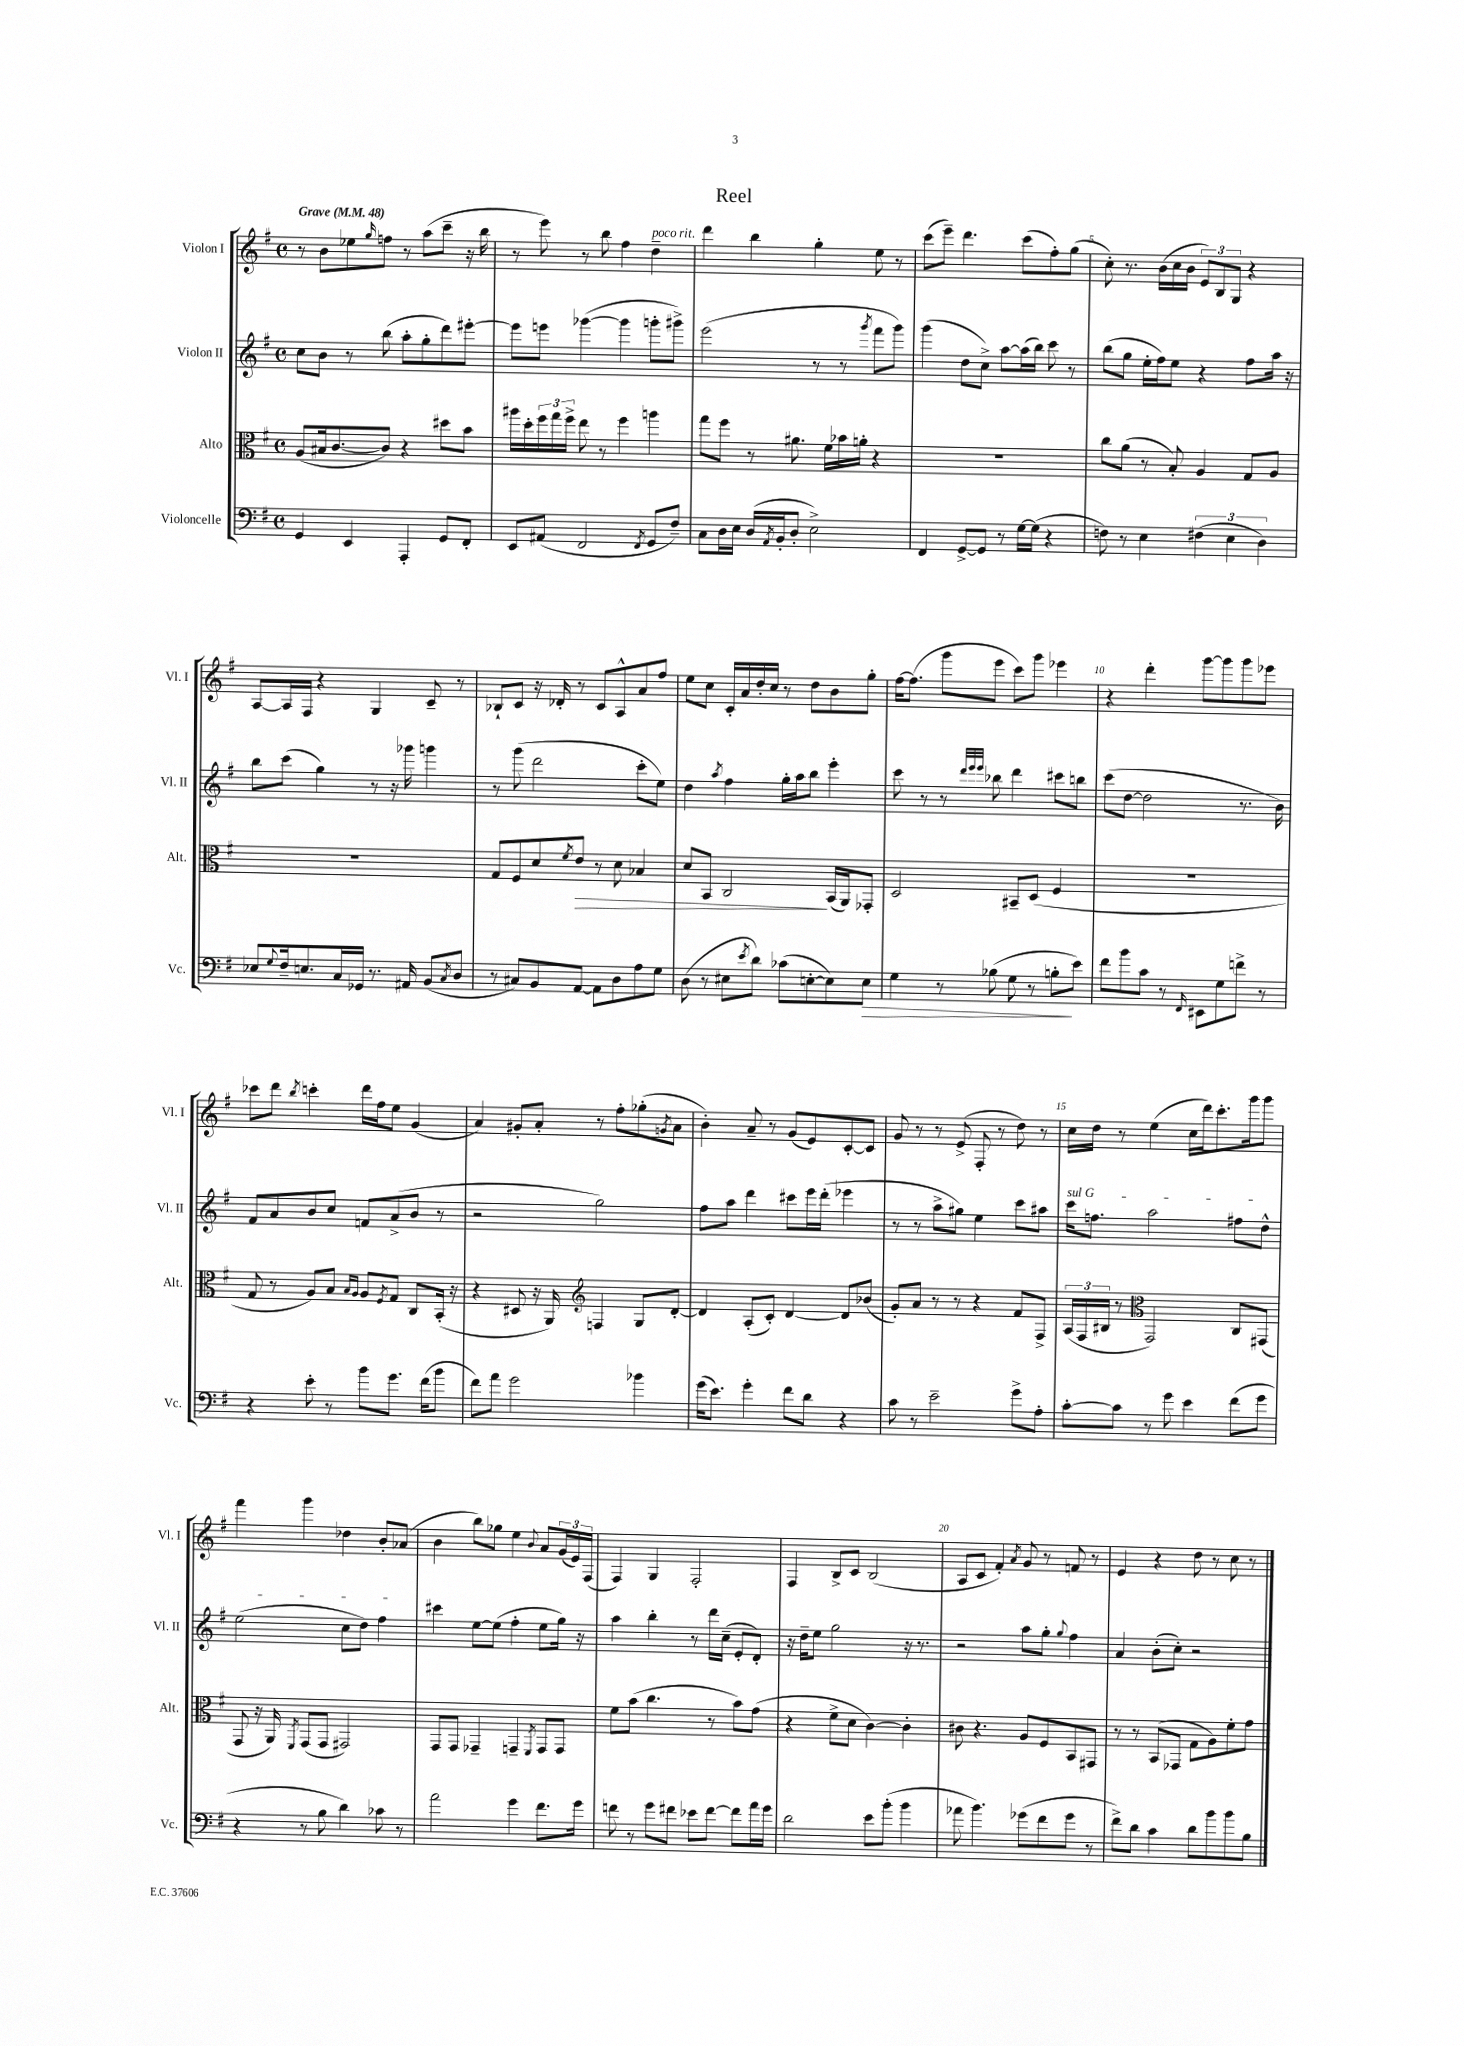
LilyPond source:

\header { title = "Reel" }
<<
\new StaffGroup <<
\new Staff = "s0" \with { instrumentName = "Violon I" shortInstrumentName = "Vl. I" } {
    \clef treble \key g \major \defaultTimeSignature \time 4/4 \tempo "Grave" 4 = 48
    r8 b'8 ees''8 \grace { g''16 } f''8 r8 a''8( c'''8-- r16 b''16 |
    r8 e'''8) r8 b''8 fis''4 d''4--^\markup { \italic "poco rit." } |
    d'''4 b''4 g''4-. e''8 r8 |
    c'''8( e'''8--) d'''4. c'''8( fis''8-.) g''8( |
    c''8-.) r8. b'16( c''16 b'16 \tuplet 3/2 { e'8) b8 g8 } r4 |
    a8~ a16 fis16 r4 g4 c'8-- r8 |
    bes8-! c'8 r16 des'16-. r8 c'8 a8-^ a'8 fis''8 |
    e''8 c''8 c'16-. a'16 d''16-. c''16 r8 d''8 b'8 g''8-. |
    fis''16~ fis''8.( g'''8 e'''8 c'''8) g'''8 ees'''4 |
    r4 d'''4-. g'''8~ g'''8 g'''8 ees'''8 |
    ces'''8 d'''8 \acciaccatura { b''8 } c'''4-. d'''16 fis''16 e''8 g'4( |
    a'4) gis'8-. a'8-. r8 fis''8-. ges''8-.( \acciaccatura { g'8 } a'8 |
    b'4-.) a'8-- r8 g'8( e'8) c'8~-. c'8 |
    g'8 r8 r8 e'8->( fis8-. r8 d''8) r8 |
    c''16 d''16 r8 e''4( c''16 d'''16) c'''8.-. g'''16 g'''8 |
    fis'''4 g'''4 des''4 b'8-. aes'8( |
    b'4 b''8) ges''8 e''4 \appoggiatura { b'8 } a'8 \tuplet 3/2 { g'16( e'16) fis16( } |
    fis4) g4 fis2-. |
    fis4 b8-> c'8 b2( |
    a8 c'8 fis'4-.) \acciaccatura { a'8 } g'8 r8 f'8 r8 |
    e'4 r4 d''8 r8 c''8 r8 \bar "|." |
}
\new Staff = "s1" \with { instrumentName = "Violon II" shortInstrumentName = "Vl. II" } {
    \clef treble \key g \major \defaultTimeSignature \time 4/4
    c''8 b'8 r8 b''8( a''8-. g''8-. d'''8) eis'''8~-. |
    eis'''8 e'''8 ges'''4~( ges'''4 g'''8-. gis'''8->) |
    e'''2( r8 r8 \acciaccatura { g'''8 } fis'''8 g'''8) |
    g'''4( d''8 c''8->) a''8~ a''16( b''16) c'''8 r8 |
    b''8( g''8 e''16-. fis''16) e''8 r4 fis''8 a''16 r16 |
    b''8 c'''8( g''4) r8 r16 ges'''16 g'''4 |
    r8 g'''8( d'''2 c'''8-. e''8) |
    d''4 \acciaccatura { a''8 } fis''4 g''16-. a''16 b''8 e'''4-. |
    c'''8 r8 r8 \grace { d'''32 e'''32 e'''32 } bes''8 d'''4 cis'''8 b''8 |
    c'''8( d''8~ d''2 r8. b'16) |
    fis'8 a'8 b'8 c''8 f'8 a'8->( b'8 r8 |
    r2 g''2) |
    fis''8 a''8 d'''4 cis'''8 e'''16 d'''16-.( ees'''4 |
    r8 r8 a''8-> gis''8) e''4 c'''8 ais''8 |
    \once \override TextSpanner.bound-details.left.text = \markup { \italic "sul G" } c'''16\startTextSpan f''8. a''2 fis''8 d''8-^ |
    e''2( c''8 d''8) fis''4\stopTextSpan |
    cis'''4 e''8~ e''8( fis''4-. e''8 g''16) r16 |
    a''4 b''4-. r8 d'''16 c''16--( e'8-. d'8-.) |
    r16 d''16-- e''8 g''2 r16 r8. |
    r2 a''8 g''8-. \appoggiatura { g''8 } fis''4 |
    a'4 b'8-.( c''8-.) r2 \bar "|." |
}
\new Staff = "s2" \with { instrumentName = "Alto" shortInstrumentName = "Alt." } {
    \clef alto \key g \major \defaultTimeSignature \time 4/4
    a8( bis16 c'8.~ c'8) r4 dis''8 b'8 |
    ais''16 d''16-. \tuplet 3/2 { fis''16 g''16 fis''16-> } e''8 r8 fis''4 a''4 |
    g''8 fis''8 r8 ais'8. fis'16 bes'16 a'16-. r4 |
    R1 |
    c''8 a'8( r8 b8-.) a4 g8 a8 |
    R1 |
    g8 fis8 d'8 \acciaccatura { fis'8 } e'8\> r8 d'8 bes4 |
    d'8 b,8 c2\! b,16( a,16) ges,8-. |
    d2 bis,8-- d8( fis4 |
    R1 |
    g8 r8 a8) b8 \grace { b16 a16 } a8 \acciaccatura { fis8 } g8 c8 b,16-.( r16 |
    r4 dis8 r16 a,16) \clef treble f4 g8 d'8~-. |
    d'4 a8-.( c'8-.) d'4~ d'8 bes'8( |
    g'8-.) a'8 r8 r8 r4 fis'8 fis8-> |
    \tuplet 3/2 { a16( fis16 bis16 } r8 \clef alto g,2) c8 gis,8( |
    g,8 r16 a,16) \acciaccatura { fis,8 } g,8( g,8 gis,2) |
    g,8 g,8 ges,4-- g,4-- \acciaccatura { fis,8 } g,8 g,8 |
    fis'8 b'8( c''4. r8 b'8) g'8( |
    r4 fis'8-> d'8 c'4~) c'4-. |
    cis'8 r4. a8 fis8 b,8 gis,8 |
    r8 r8 b,8( ges,8 g8 a8) fis'8-. g'8 \bar "|." |
}
\new Staff = "s3" \with { instrumentName = "Violoncelle" shortInstrumentName = "Vc." } {
    \clef bass \key g \major \defaultTimeSignature \time 4/4
    g,4 e,4 a,,4-. g,8 fis,8-. |
    e,8 ais,8( fis,2 \acciaccatura { fis,8 } g,8 fis8--) |
    c8 d16 e16 d16( \acciaccatura { a,8 } b,16-. d8-. e2->) |
    fis,4 g,8~-> g,8 r8 g16~ g16( r4 |
    f8) r8 e4 \tuplet 3/2 { fis4( e4 d4) } |
    ees8 \appoggiatura { g8 } fis16-- e8. c16 ges,16 r8. ais,16 b,8( \acciaccatura { c8 } d8 |
    r8 cis8) b,8 a,8~ a,8 d8 a8 g8 |
    d8( r8 eis8 \acciaccatura { e'8 } d'8) ces'8( e8~-. e8) e8\> |
    g4 r8 bes8( g8 r8 b8-.\! e'8) |
    fis'8 b'8 c'8 r8 \grace { fis,16 } eis,8 g8 f'8-> r8 |
    r4 e'8-. r8 b'8 g'8. fis'16( b'8 |
    fis'8) a'8 g'2 bes'4 |
    g'16( e'8.) g'4-. fis'8 d'8 r4 |
    c'8 r8 e'2-- g'8-> a8-. |
    c'8~-. c'8 r8 g'8 e'4 fis'8( g'8 |
    r4 r8 b8 d'4) ces'8 r8 |
    a'2 g'4 fis'8. g'16 |
    f'8 r8 g'8 fis'8 ees'8 fis'8~ fis'8 a'16 g'16 |
    d'2 e'8 b'8-.( b'4 |
    aes'8 b'4.) ges'8( fis'8 ges'8 r8 |
    fis'8->) d'8 c'4 d'8 b'8 b'8 b8 \bar "|." |
}
>>
>>
\layout { \context { \Score \override BarNumber.break-visibility = ##(#f #t #t) barNumberVisibility = #(every-nth-bar-number-visible 5) } }
